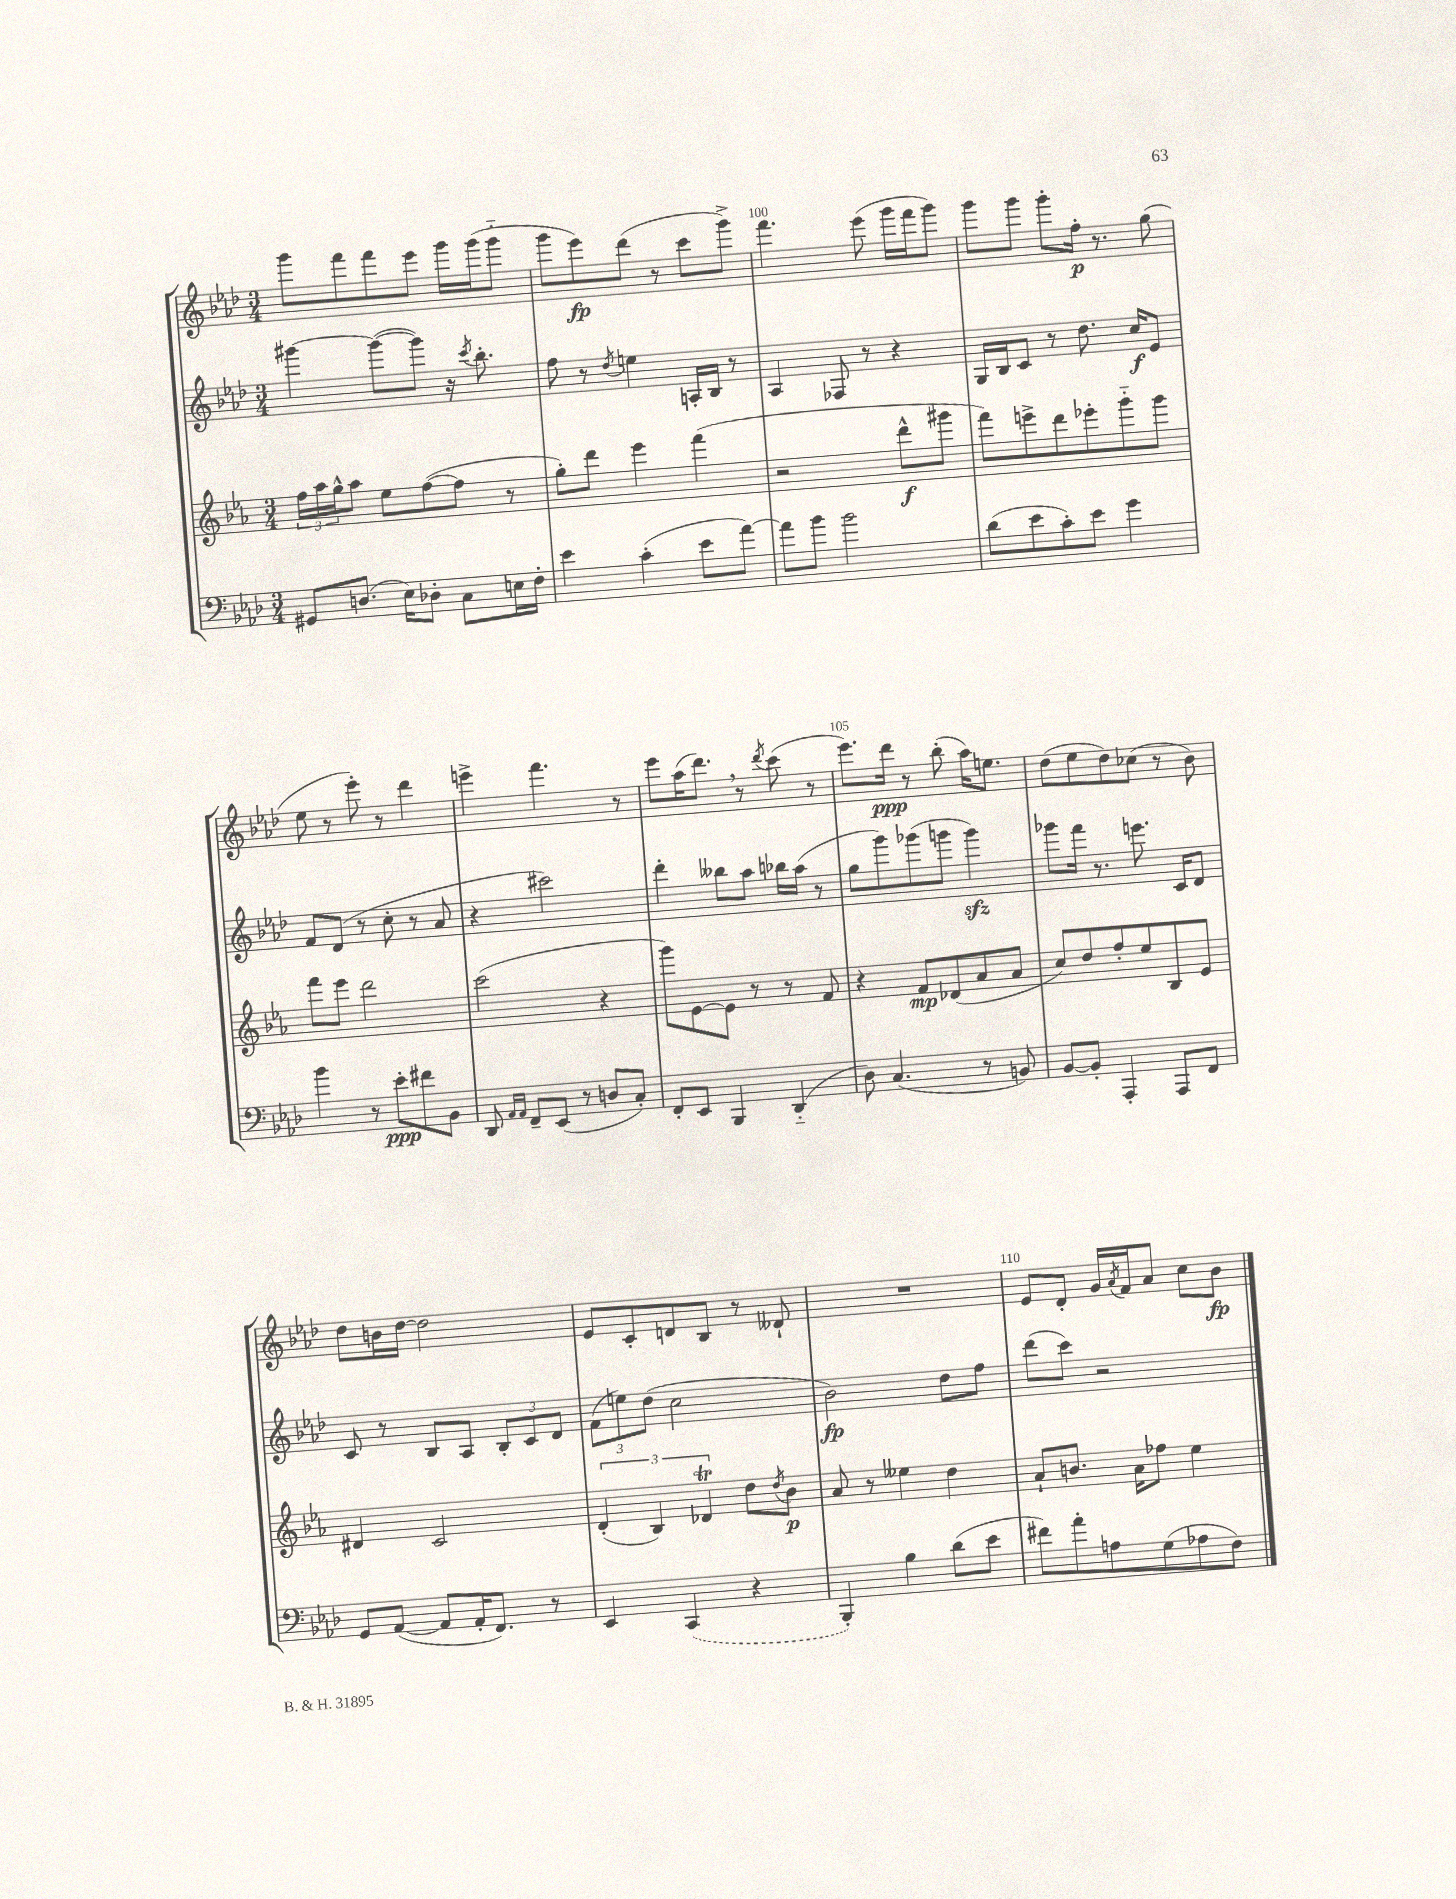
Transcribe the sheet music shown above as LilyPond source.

<<
\new StaffGroup <<
\new Staff = "s0" {
    \clef treble \key aes \major \numericTimeSignature \time 3/4
    g'''8 f'''8 f'''8 ees'''8 g'''16 g'''16( g'''8-_ |
    g'''8 ees'''8\fp) des'''8( r8 c'''8 g'''8->) |
    f'''4. ees'''8( g'''16 f'''16 g'''8) |
    g'''8 g'''8 g'''8-. f''16-.\p r8. g''8( |
    ees''8 r8 ees'''8-.) r8 des'''4 |
    e'''4-> f'''4. r8 |
    ees'''8 aes''16( des'''8.) \breathe r8 \acciaccatura { des'''8 } c'''8( r8 |
    ees'''8.) des'''16\ppp r8 bes''8-.( aes''16) e''8. |
    des''8( ees''8 des''8) ces''8( r8 bes'8) |
    des''8 b'16 des''16~ des''2 |
    ees'8 c'8-. d'8 bes8 r8 deses'8-! |
    R2. |
    ees'8 des'8-. g'16 \acciaccatura { aes'8 } f'16 aes'8 c''8 bes'8\fp \bar "|." |
}
\new Staff = "s1" {
    \clef treble \key aes \major \numericTimeSignature \time 3/4
    gis'''4~ gis'''8~( gis'''8) r16 \acciaccatura { c'''8 } bes''8.-. |
    f''8 r8 \acciaccatura { des''8 } e''4 a16-. bes16 r8 |
    aes4 fes8 r8 r4 |
    g16 bes16 c'8 r8 des''8. c''16\f ees'8 |
    f'8 des'8( r8 c''8-. r8 aes'8 |
    r4 cis'''2) |
    des'''4-. beses''8 aes''8 bes''16 aes''16( r8 |
    g''8 g'''8) ges'''8( g'''8 g'''4\sfz) |
    ges'''8 f'''16 r8. e'''8. c'16 des'8 |
    c'8 r8 bes8 aes8 \tuplet 3/2 { bes8-. c'8 des'8 } |
    \tuplet 3/2 { f'8( e''8) des''8( } c''2 |
    bes'2\fp) des''8 f''8 |
    des'''8( c'''8) r2 \bar "|." |
}
\new Staff = "s2" {
    \clef treble \key ees \major \numericTimeSignature \time 3/4
    \tuplet 3/2 { f''16 aes''16 g''16-^ } aes''8 ees''8 f''8~( f''8 r8 |
    g''8-.) d'''8 ees'''4 f'''4( |
    r2 d'''8-^\f gis'''8 |
    f'''8) e'''8-> d'''8 ees'''8-. g'''8-_ g'''8 |
    f'''8 ees'''8 d'''2 |
    c'''2( r4 |
    g'''8) ees'8~ ees'8 r8 r8 f'8 |
    r4 f'8\mp des'8( aes'8 aes'8 |
    c''8) d''8 f''8-. ees''8 bes8 ees'8 |
    dis'4 c'2 |
    \tuplet 3/2 { d'4-.( bes4) des'4\trill } d''8 \acciaccatura { d''8 } bes'8\p |
    aes'8 r8 eeses''4 d''4 |
    aes'8-! b'8. aes'16 fes''8 ees''4 \bar "|." |
}
\new Staff = "s3" {
    \clef bass \key aes \major \numericTimeSignature \time 3/4
    gis,8 d8.( ees16) des8-. c8 e16 f16-. |
    ees'4 c'4-.( ees'8 aes'8~) |
    aes'8 bes'8 bes'2 |
    des'8( ees'8 c'8-.) ees'8 g'4 |
    bes'4 r8 ees'8-.\ppp fis'8 bes,8 |
    des,8 \grace { aes,16 aes,16 } f,8-- ees,8( r8 d8 c8-.) |
    f,8-. ees,8 bes,,4 des,4-_( |
    des8) c4.( r8 b,8) |
    bes,8~ bes,8-. aes,,4-. aes,,8 f,8 |
    g,8 aes,8~( aes,8 aes,16-. f,8.) r8 |
    ees,4 \once \slurDashed c,4( r4 |
    bes,,4-.) bes4 des'8( ees'8 |
    fis'8) aes'8-. a8 g8( aes8 f8) \bar "|." |
}
>>
>>
\layout { \context { \Score currentBarNumber = #98 \override BarNumber.break-visibility = ##(#f #t #t) barNumberVisibility = #(every-nth-bar-number-visible 5) } }
